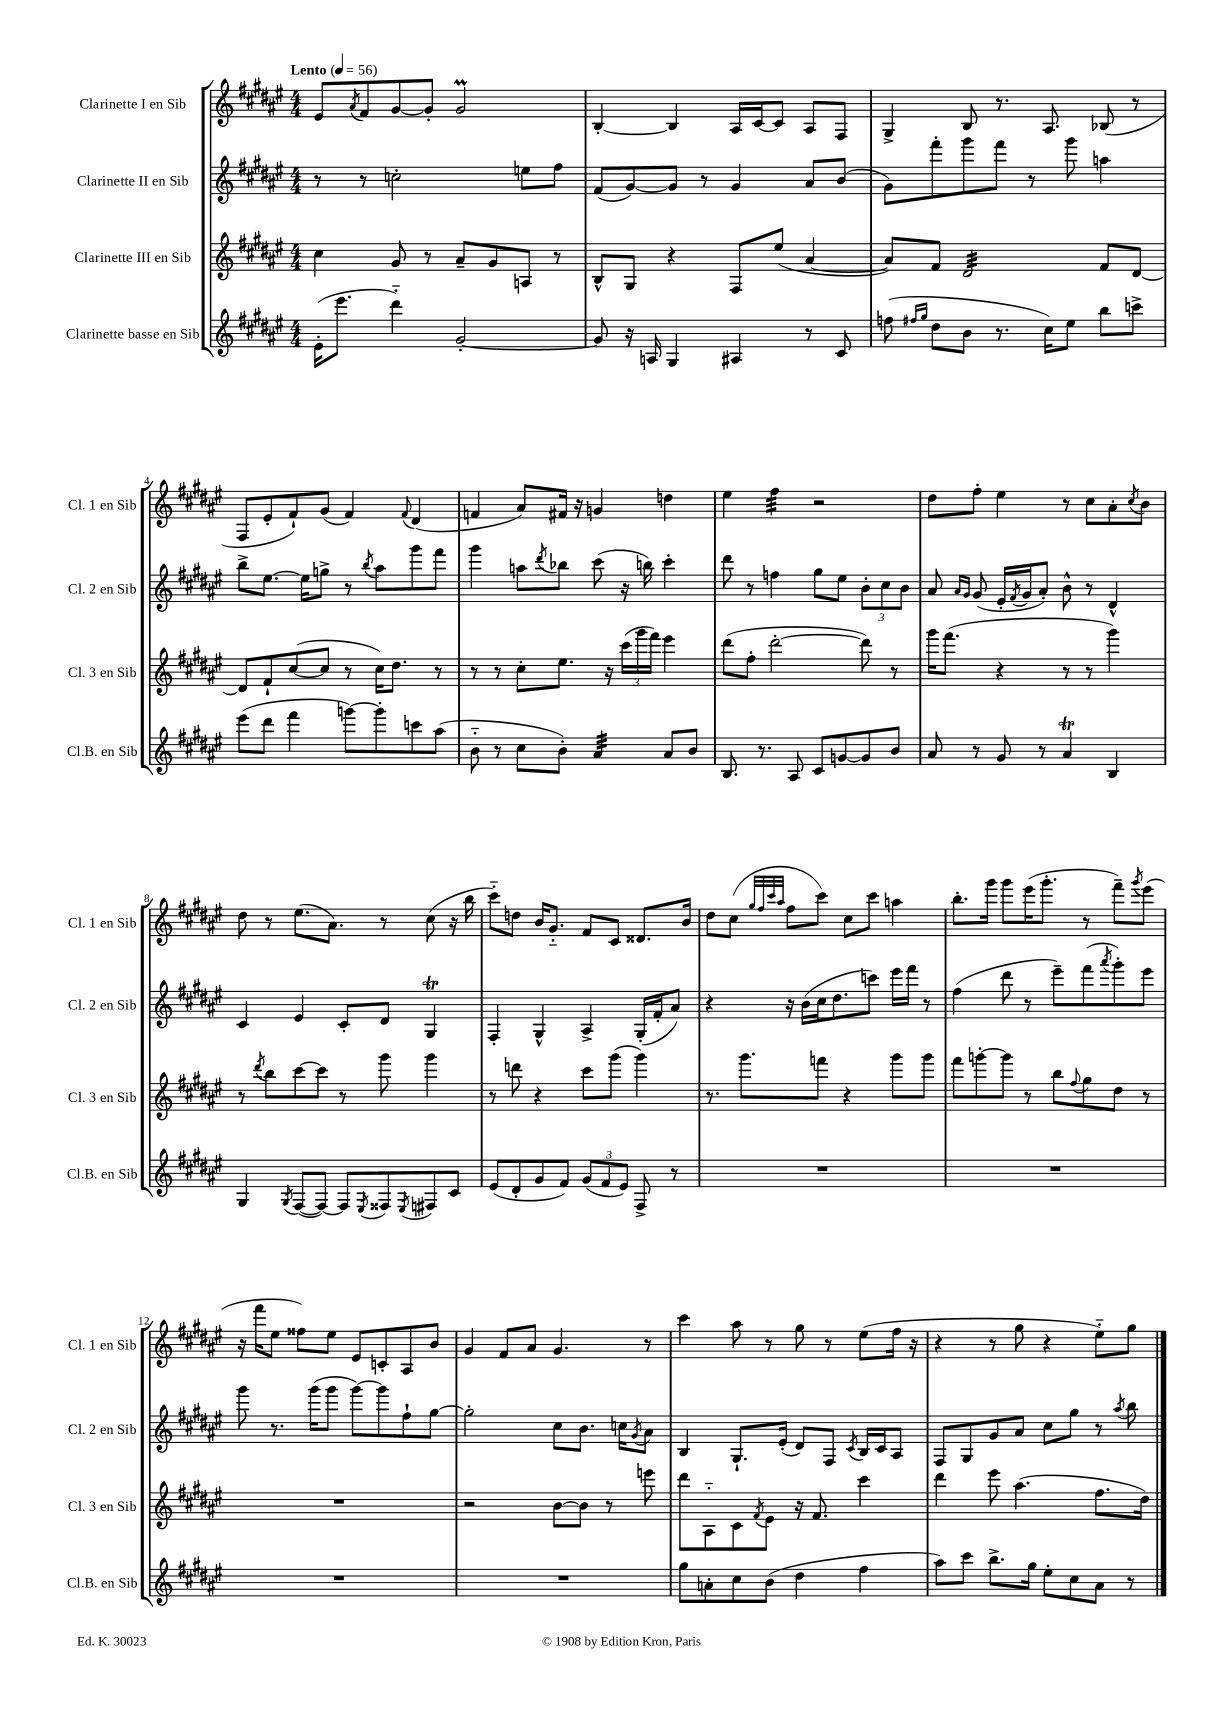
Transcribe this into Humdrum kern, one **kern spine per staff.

**kern	**kern	**kern	**kern
*part4	*part3	*part2	*part1
*staff4	*staff3	*staff2	*staff1
*I"Clarinette basse en Sib	*I"Clarinette III en Sib	*I"Clarinette II en Sib	*I"Clarinette I en Sib
*I'Cl.B. en Sib	*I'Cl. 3 en Sib	*I'Cl. 2 en Sib	*I'Cl. 1 en Sib
*clefG2	*clefG2	*clefG2	*clefG2
*k[f#c#g#d#a#e#]	*k[f#c#g#d#a#e#]	*k[f#c#g#d#a#e#]	*k[f#c#g#d#a#e#]
*M4/4	*M4/4	*M4/4	*M4/4
*MM56	*MM56	*MM56	*MM56
=1	=1	=1	=1
!	!	!	!LO:TX:a:B:t=Lento
(16e#'\KL	4cc#\	8r	8e#/L
8.eee#\J	.	.	.
.	.	.	8qa#/
.	.	8r	8f#/
4ddd#\)	8g#/	2ccn'\	[8g#/
.	8r	.	8g#'/J]
[2g#'/	8a#~/L	.	2g#M/
.	8g#/	.	.
.	8An/J	8een\L	.
.	8r	8ff#\J	.
=2	=2	=2	=2
8g#/]	8B^^/L	(8f#/L	[4B'/
16r	8G#/J	[8g#/)	.
16An/	.	.	.
4G#/	4r	8g#/J]	4B/]
.	.	8r	.
4A#X/	8F#/L	4g#/	16A#/LL
.	.	.	[16c#/J
.	(8ee#/J	.	8c#/J]
8r	[4a#/	8a#/L	8A#/L
8c#/	.	(8b/J	8F#/J
=3	=3	=3	=3
(8ffn\	8a#/L])	8g#\L)	4G#^/
16qqff#X/LL	.	.	.
16qqgg#/JJ	.	.	.
8dd#\L	8f#/J	8fff#'\	.
*	*tremolo	*	*
8b\J	32d#/LLL	8ggg#\	8B/
.	32d#/	.	.
.	32d#/	.	.
.	32d#/	.	.
8.r	32d#/	8fff#\J	8.r
.	32d#/	.	.
.	32d#/	.	.
.	32d#/	.	.
.	32d#/	8r	.
.	32d#/	.	.
16cc#\KL)	32d#/	.	8.A#/
.	32d#/	.	.
8ee#\J	32d#/	8ggg#\	.
.	32d#/	.	.
.	32d#/	.	.
.	32d#/JJJ	.	.
*	*Xtremolo	*	*
8bb\L	8f#/L	4aan\	(8B-X/
8cccn^\J	[8d#/J	.	8r
!!LO:LB:g=z
=4	=4	=4	=4
(8eee#\L	8d#/L]	8bb^\L	8F#/L
8ddd#\J	8f#`/	[8.ee#\J	8e#'/
4fff#\	([8cc#/	.	8f#`/)
.	.	16ee#\KL]	.
.	8cc#/J]	8ggn^\J	(8g#/J
[8gggn\L)	8r	8r	4f#/)
.	.	8qbb/	.
8ggg'\]	16cc#\KL)	8aa#\L	.
.	8.dd#\J	.	.
.	.	.	8qqf#/
8cccn\	.	8ggg#\	(4d#/
(8aa#\J	8r	8fff#\J	.
=5	=5	=5	=5
8b\	8r	4ggg#\	4fn/
8r	8r	.	.
8cc#\L	8cc#'\L	8aan\L	8a#/L)
.	.	8qddd#/	.
8b'\J)	8.ee#\J	8bb-X\J	16f#X/Jk
.	.	.	16r
*tremolo	*	*	*
32a#/LLL	.	(8ccc#\	4gn/
32a#/	.	.	.
32a#/	16r	.	.
32a#/	.	.	.
32a#/	(24ccc#\LL	16r	.
32a#/	.	.	.
.	24ggg#\	.	.
32a#/	.	16bbn\)	.
.	24fff#\JJ)	.	.
32a#/JJJ	.	.	.
*Xtremolo	*	*	*
8a#/L	4eee#\	4ccc#'\	4ddn\
8b/J	.	.	.
=6	=6	=6	=6
8.B/	(8ddd#\L	8ddd#\	4ee#\
.	8ff#'\J	8r	.
8.r	.	.	.
*	*	*	*tremolo
.	[2ddd#'\	4ffn\	32ff#\LLL
.	.	.	32ff#\
.	.	.	32ff#\
.	.	.	32ff#\
8A#/	.	.	32ff#\
.	.	.	32ff#\
.	.	.	32ff#\
.	.	.	32ff#\JJJ
*	*	*	*Xtremolo
8c#/L	.	8gg#\L	2r
[8gn/	.	8ee#\J	.
8g/]	8ddd#\])	12b'\L	.
.	.	12cc#\	.
8b/J	8r	.	.
.	.	12b\J	.
=7	=7	=7	=7
8a#/	16ggg#\KL	8a#/	8dd#\L
.	(8.fff#\J	.	.
.	.	16qqa#/LL	.
.	.	16qqg#/JJ	.
8r	.	(8g#/	8ff#'\J
8g#/	4r	16e#'/LL	4ee#\
.	.	8qf#/	.
.	.	16g#/J	.
8r	.	8a#'/J)	.
4a#t/	8r	8b^^\	8r
.	8r	8r	8cc#\L
4B/	4ggg#\)	4d#^^/	8a#'\
.	.	.	8qcc#/
.	.	.	8b\J
!!LO:LB:g=z
=8	=8	=8	=8
4G#/	8r	4c#/	8dd#\
.	8qddd#/	.	.
.	8bb\L	.	8r
8qG#/	.	.	.
([8F#/L	[8ccc#\	4e#/	(8.ee#\L
8F#/J_)	8ccc#\J]	.	.
.	.	.	8.a#\J)
8F#/L]	8r	8c#'/L	.
8qE#/	.	.	.
8F##X/	8ggg#\	8d#/J	8r
8qE#/	.	.	.
8F#X/	4ggg#\	4G#T/	(8cc#\
8c#/J	.	.	16r
.	.	.	16bb\
=9	=9	=9	=9
(8e#/L	8r	4F#'/	8ccc#\L)
8d#'/	8dddn\	.	8ddn\J
8g#/	4r	4G#^^/	16b/KL
.	.	.	8.g#/J
8f#/J)	.	.	.
(12g#/L	8ccc#\L	4A#^/	8f#/L
12f#/	.	.	.
.	(8ggg#\J	.	8c#/J
12e#/J)	.	.	.
8F#^/	4ggg#\)	(16G#'/LL	8.d##X/L
.	.	16f#'/J	.
8r	.	8a#/J)	.
.	.	.	16b/Jk
=10	=10	=10	=10
1r	8.r	4r	8dd#\L
.	.	.	(8cc#\J
.	8.ggg#\L	.	.
.	.	.	32qqgg#/LLL
.	.	.	32qqff#/
.	.	.	32qqccc#/
.	.	.	32qqaa#/JJJ
.	.	16r	8ff#\L
.	.	(16b\LL	.
.	8fffn\J	16cc#\J	8ccc#\J)
.	.	8.dd#\	.
.	4r	.	8cc#\L
.	.	8cccn\J)	8ccc#\J
.	8ggg#\L	16eee#\LL	4aan\
.	.	16fff#\JJ	.
.	8ggg#\J	8r	.
=11	=11	=11	=11
1r	8fff#\L	(4ff#\	8.bb'\L
.	[8gggn'\	.	.
.	.	.	16ggg#\Jk
.	8ggg\J]	8ddd#\	8ggg#\L
.	8r	8r	(16eee#\K
.	.	.	8.ggg#'\J
.	8bb\L	8eee#~\L)	.
.	8qqff#/	.	.
.	8gg#\	(8fff#\	8r
.	.	8qaaa#/	.
.	8dd#\J	8ggg#'\)	8fff#~\L)
.	.	.	8qggg#/
.	8r	8eee#\J	(8eee#\J
!!LO:LB:g=z
=12	=12	=12	=12
1r	1r	8ggg#\	16r
.	.	.	16fff#\KL
.	.	8.r	8ee#\J
.	.	.	8ff##X\L)
.	.	(16ggg#\KL	.
.	.	8ggg#\J	8ee#\J
.	.	[8ggg#\L)	8e#/L
.	.	8ggg#\]	8cn'/
.	.	8ff#`\	8A#/
.	.	[8gg#\J	8b/J
=13	=13	=13	=13
1r	2r	2gg#'\]	4g#/
.	.	.	8f#/L
.	.	.	8a#/J
.	[8b\L	8cc#\L	4.g#/
.	8b\J]	8.b\J	.
.	8r	.	.
.	.	16ccn\KL	.
.	.	8qg#/	.
.	8eeen\	8a#\J	8r
=14	=14	=14	=14
8gg#\L	8ddd#\L	4B/	4ccc#\
8an'\	8A#\	.	.
8cc#\	8c#\	8.G#`/L	8aa#\
.	8qf#/	.	.
(8b\J	8e#\J	.	8r
.	.	(16e#'/Jk	.
4dd#\	16r	8d#/L)	8gg#\
.	8.f#/	.	.
.	.	8F#/J	8r
.	.	8qc#/	.
4ff#\	4ccc#\	16B/LL	(8ee#\L
.	.	16c#/J	.
.	.	8A#/J	16ff#\Jk
.	.	.	16r
=15	=15	=15	=15
8aa#\L)	4ddd#\	8F#/L	4r
8ccc#\J	.	8G#/	.
8.bb^\L	8eee#\	8g#/	8r
.	(4.aa#\	8a#/J	8gg#\
16gg#\Jk	.	.	.
8ee#'\L	.	8cc#\L	4r
8cc#\	.	8gg#\J	.
8a#\J	8.ff#\L	8r	8ee#\L)
.	.	8qaa#/	.
8r	.	8bb\	8gg#\J
.	16dd#\Jk)	.	.
==	==	==	==
*-	*-	*-	*-
